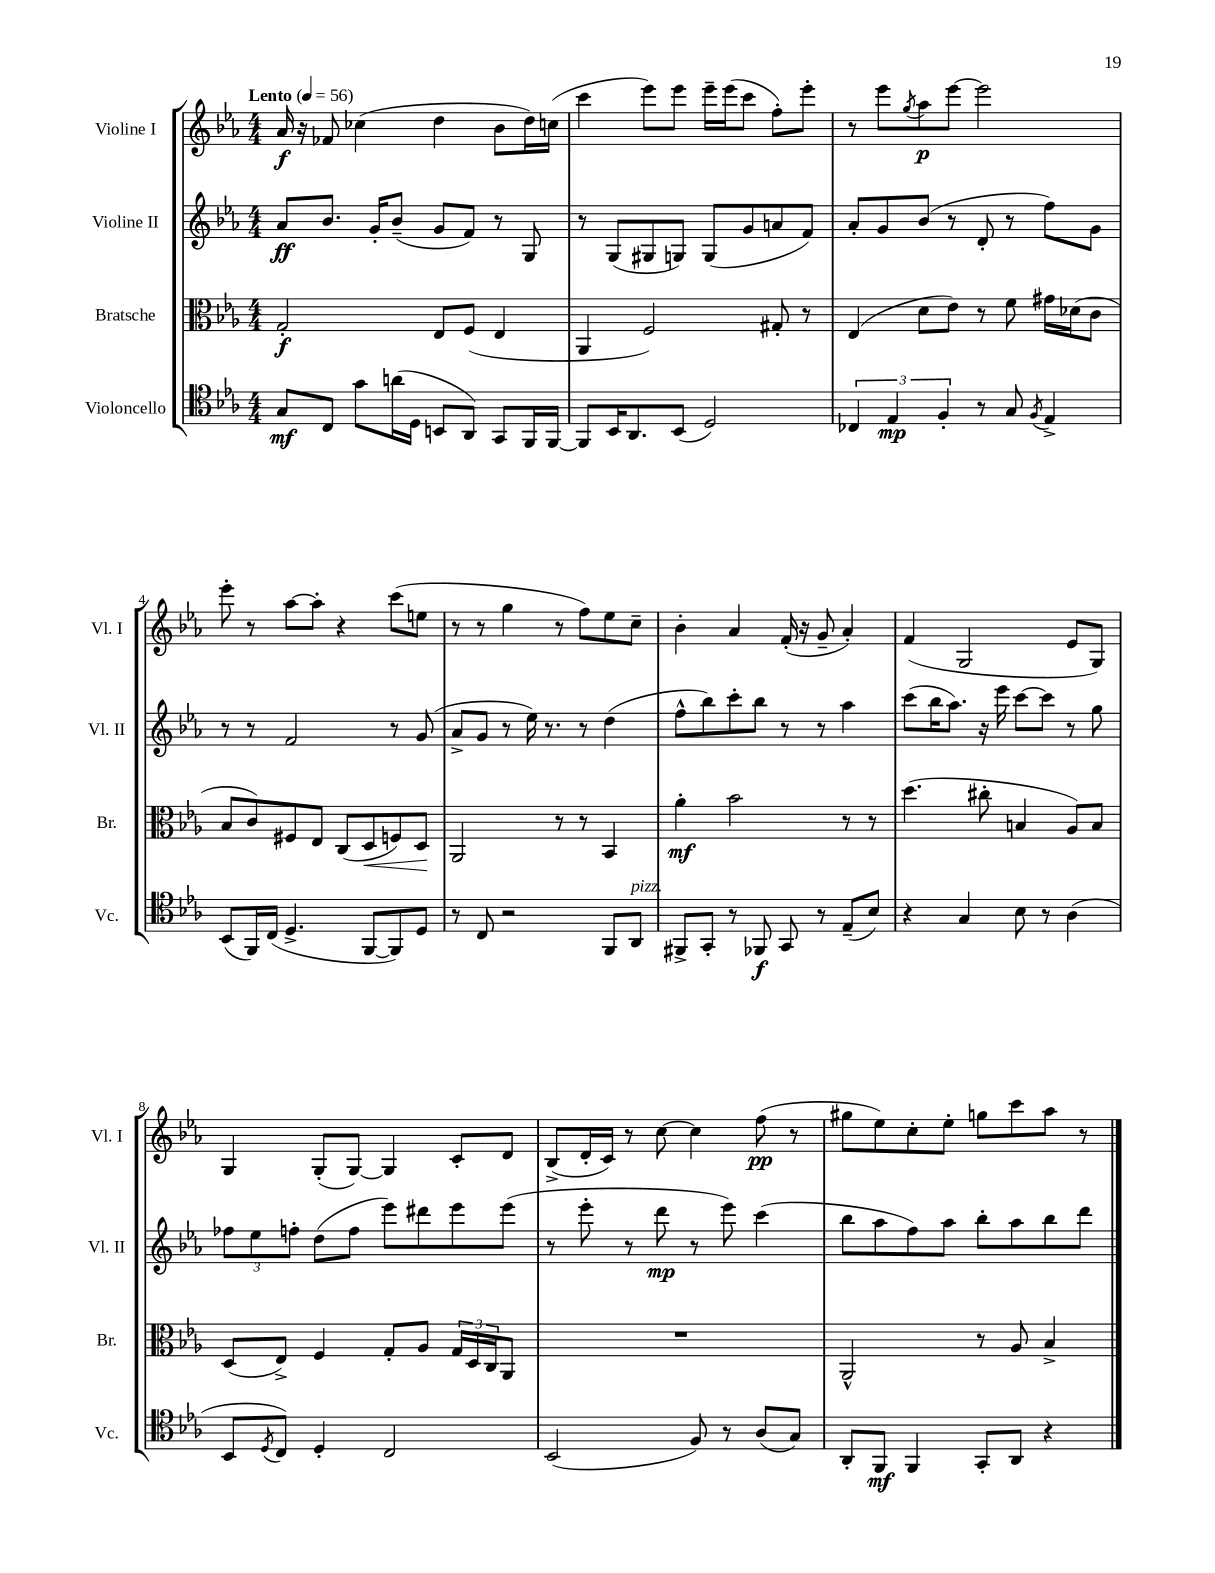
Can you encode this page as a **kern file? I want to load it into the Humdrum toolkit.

**kern	**kern	**kern	**kern
*staff4	*staff3	*staff2	*staff1
*clefC4	*clefC3	*clefG2	*clefG2
*k[b-e-a-]	*k[b-e-a-]	*k[b-e-a-]	*k[b-e-a-]
*M4/4	*M4/4	*M4/4	*M4/4
*MM56	*MM56	*MM56	*MM56
8G	2G'	8a-	16a-
.	.	.	16r
8C	.	8.b-	8f-
8g	.	.	(4cc-
.	.	16g'	.
(16a	.	(8b-~	.
16D	.	.	.
8BB	8E-	8g	4dd
8AA-)	(8F	8f)	.
8GG	4E-	8r	8b-
16FF	.	8G	16dd)
[16FF	.	.	(16cc
=	=	=	=
8FF]	4AA-	8r	4ccc
16BB-	.	(8G	.
8.AA-	.	.	.
.	2F)	8G#	8eee-)
(8BB-	.	8G)	8eee-
2D)	.	(8G	16eee-~
.	.	.	(16eee-
.	.	8g	8ccc
.	8G#'	8a	8ff')
.	8r	8f)	8eee-'
=	=	=	=
6C-	(4E-	8a-'	8r
.	.	8g	8eee-
6E-	.	.	.
.	.	.	8qgg
.	8d	(8b-	8aa-
6F'	.	.	.
.	8e-)	8r	[8eee-
8r	8r	8d'	2eee-]
8G	8f	8r	.
8qF	.	.	.
4E-^	16g#	8ff)	.
.	(16d-	.	.
.	8c	8g	.
=	=	=	=
(8BB-	8B-	8r	8eee-'
16FF)	8c)	8r	8r
(16C	.	.	.
4.D^	8F#	2f	[8aa-
.	8E-	.	8aa-']
.	(8C	.	4r
[8FF	8D	.	.
8FF])	8F)	8r	(8ccc
8D	8D	(8g	8ee
=	=	=	=
8r	2AA-	8a-^	8r
8C	.	8g	8r
2r	.	8r	4gg
.	.	16ee-)	.
.	.	8.r	.
.	8r	.	8r
.	8r	8r	8ff)
8FF	4BB-	(4dd	8ee-
8AA-	.	.	8cc~
=	=	=	=
8FF#^	4a-'	8ff^^	4b-'
8GG'	.	8bb-)	.
8r	2b-	8ccc'	4a-
8FF-	.	8bb-	.
8GG	.	8r	(16f'
.	.	.	16r
8r	.	8r	8g~
(8E-~	8r	4aa-	4a-')
8B-)	8r	.	.
=	=	=	=
4r	(4.dd	(8ccc	(4f
.	.	16bb-	.
.	.	8.aa-)	.
4G	.	.	2G
.	8cc#'	16r	.
.	.	16eee-	.
8B-	4B	[8ccc	.
8r	.	8ccc]	.
(4A-	8A-)	8r	8e-
.	8B	8gg	8G)
=	=	=	=
8BB-	(8D	12ff-	4G
.	.	12ee-	.
8qD	.	.	.
8C)	8E-^)	.	.
.	.	12ff'	.
4D'	4F	(8dd	(8G'
.	.	8ff	[8G)
2C	8G'	8eee-)	4G]
.	8A-	8ddd#	.
.	24G	8eee-	8c'
.	24D	.	.
.	24C	.	.
.	8AA-	(8eee-	8d
=	=	=	=
(2BB-	1r	8r	(8B-^
.	.	8eee-'	16d'
.	.	.	16c)
.	.	8r	8r
.	.	8ddd	[8cc
8F)	.	8r	4cc]
8r	.	8eee-)	.
(8A-	.	(4ccc	(8ff
8G)	.	.	8r
=	=	=	=
8AA-'	2AA-^^	8bb-	8gg#
8FF	.	8aa-	8ee-)
4FF	.	8ff)	8cc'
.	.	8aa-	8ee-'
8GG'	8r	8bb-'	8gg
8AA-	8A-	8aa-	8ccc
4r	4B-^	8bb-	8aa-
.	.	8ddd	8r
==	==	==	==
*-	*-	*-	*-
